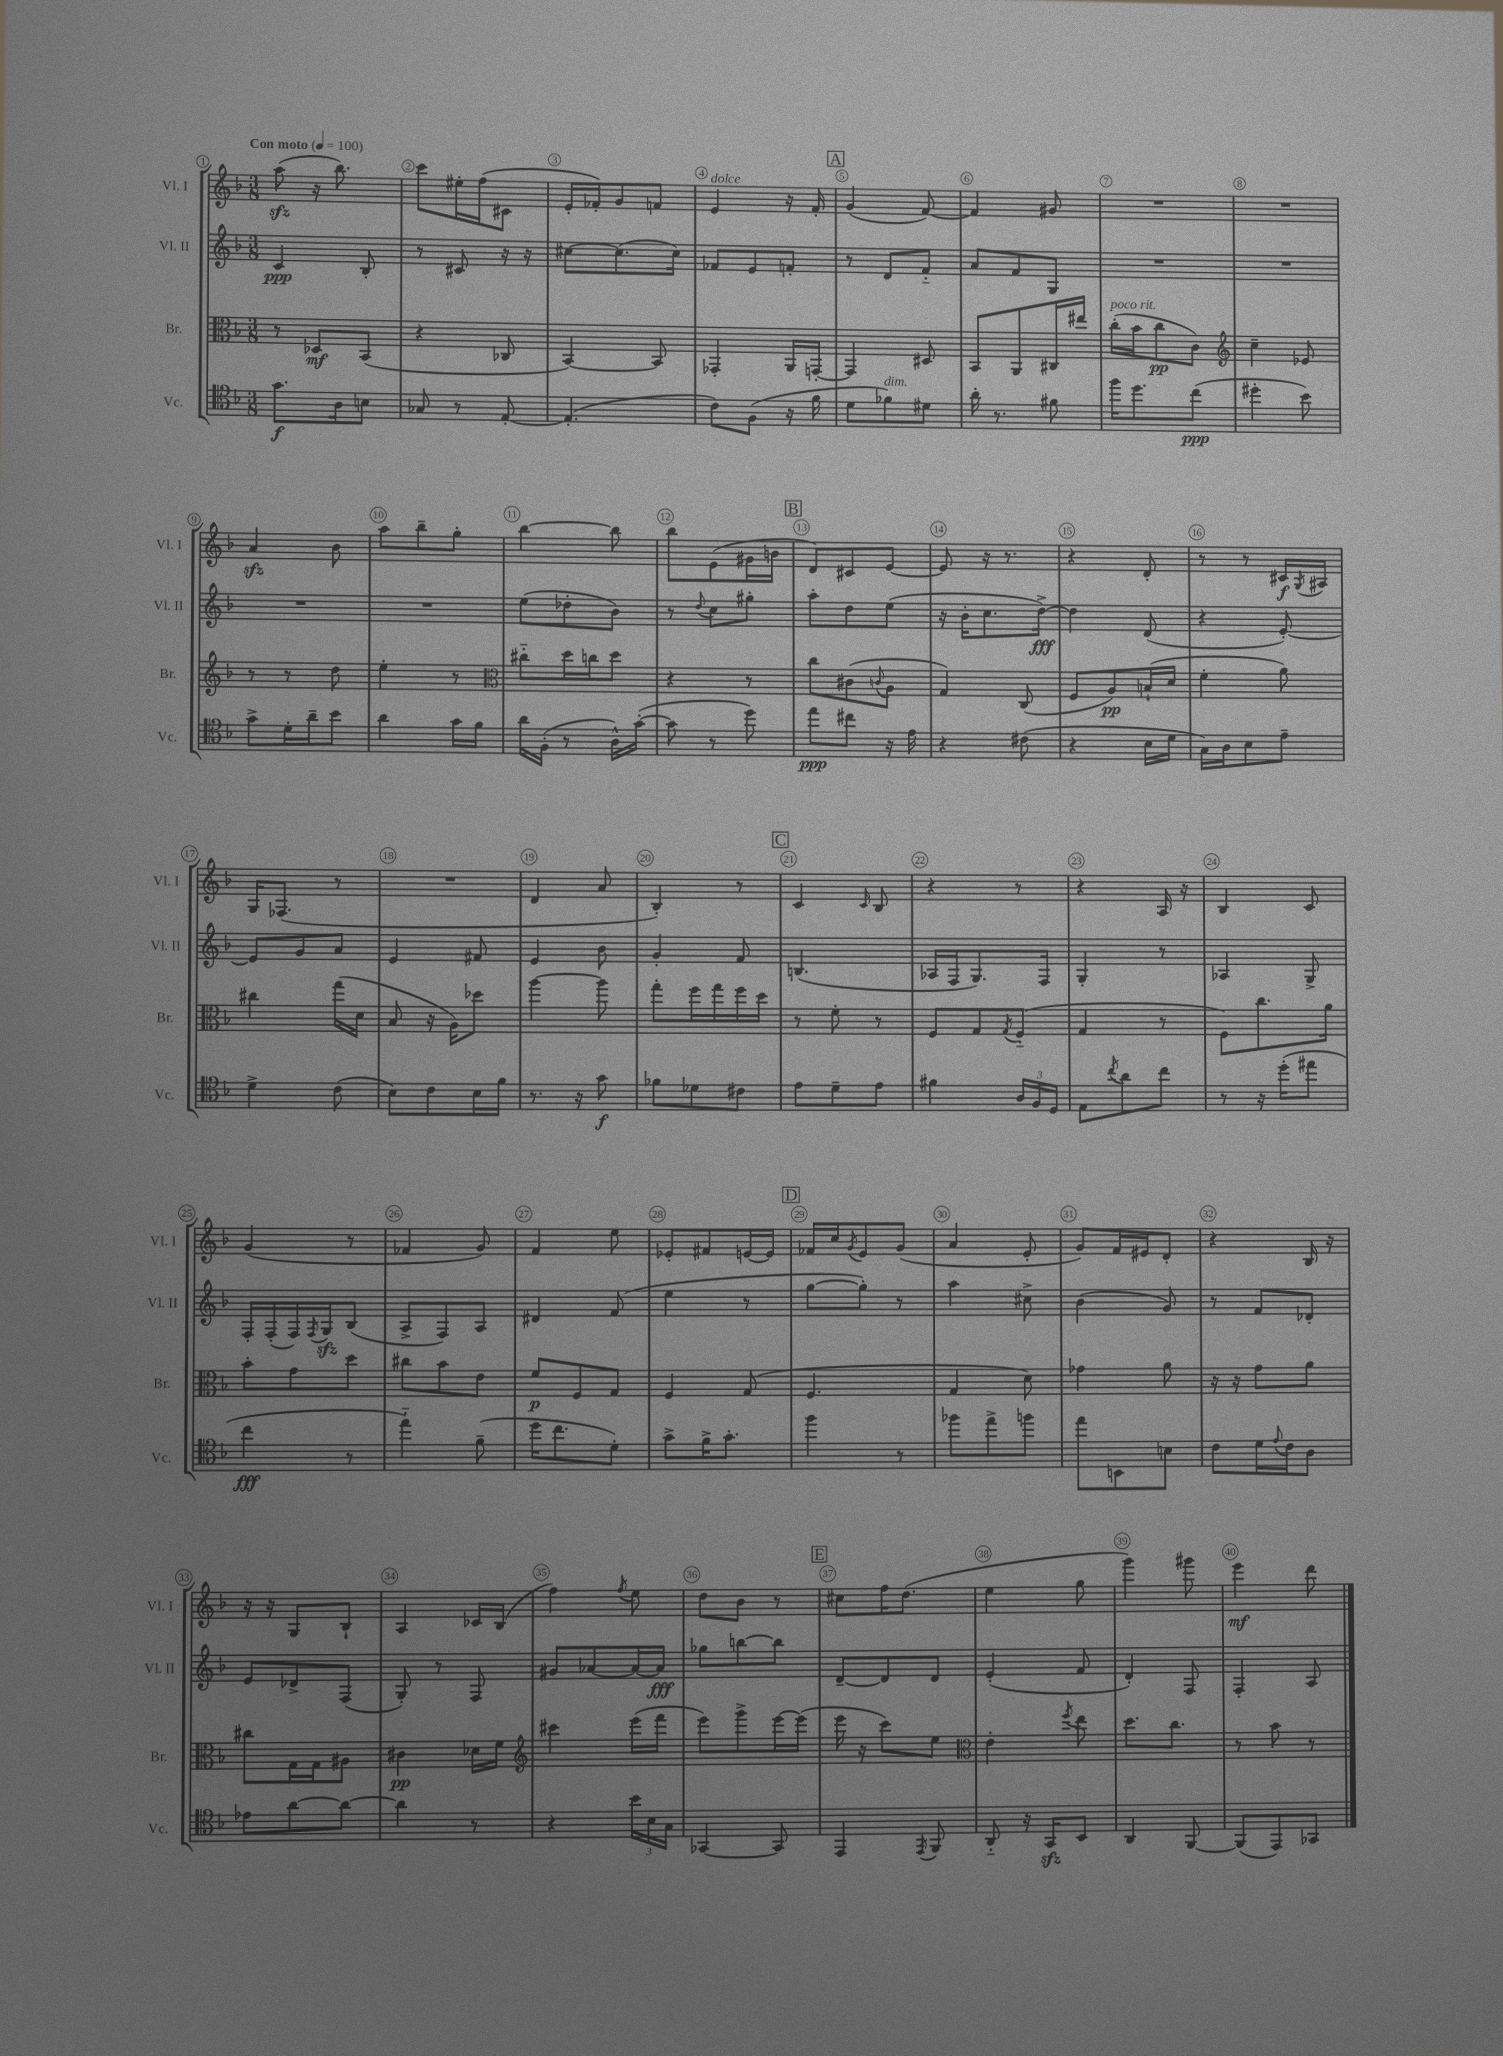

**kern	**dynam	**kern	**dynam	**kern	**dynam	**kern	**dynam
*part4	*part4	*part3	*part3	*part2	*part2	*part1	*part1
*staff4	*staff4	*staff3	*staff3	*staff2	*staff2	*staff1	*staff1
*I"Vc.	*	*I"Br.	*	*I"Vl. II	*	*I"Vl. I	*
*I'Vc.	*	*I'Br.	*	*I'Vl. II	*	*I'Vl. I	*
*clefC4	*	*clefC3	*	*clefG2	*	*clefG2	*
*k[b-]	*	*k[b-]	*	*k[b-]	*	*k[b-]	*
*M3/8	*	*M3/8	*	*M3/8	*	*M3/8	*
*MM100	*	*MM100	*	*MM100	*	*MM100	*
=1	=1	=1	=1	=1	=1	=1	=1
!	!	!	!	!	!	!LO:TX:a:B:t=Con moto	!
8.g\L	f	8r	.	4c/	ppp	(8aazz\	.
.	.	8D-X/L	mf	.	.	16r	.
16A\k	.	.	.	.	.	8.bb-\)	.
8Bn\J	.	(8BB-/J	.	8B-'/	.	.	.
=2	=2	=2	=2	=2	=2	=2	=2
8G-X/	.	4r	.	8r	.	8ccc\L	.
8r	.	.	.	8c#X/	.	16ee#X'\L	.
.	.	.	.	.	.	(16ff\J	.
[8E'/	.	8C-X/	.	16r	.	8c#X\J	.
.	.	.	.	16r	.	.	.
=3	=3	=3	=3	=3	=3	=3	=3
(4.E'/]	.	[4BB-/)	.	[8cc#X\L	.	16e'/LL	.
.	.	.	.	.	.	16f-X'/J)	.
.	.	.	.	(8.cc#\]	.	8g/	.
.	.	8BB-/]	.	.	.	8fn/J	.
.	.	.	.	16cc#\Jk)	.	.	.
=4	=4	=4	=4	=4	=4	=4	=4
!	!	!	!	!	!	!LO:TX:a:i:t=dolce	!
8c\L)	.	4GG-X'/	.	8f-X/L	.	4e/	.
(8F\J	.	.	.	8e/	.	.	.
16r	.	16AA/LL	.	8fn'/J	.	16r	.
16f\	.	[16GGn'/JJ	.	.	.	16f'/	.
!!LO:REH:place=s1:t=A
=5	=5	=5	=5	=5	=5	=5	=5
8d\L	.	4GG/]	.	8r	.	(4g/	.
!LO:TX:a:i:t=dim.	!	!	!	!	!	!	!
8f-X\)	.	.	.	8d/L	.	.	.
8d#X\J	.	8D#X/	.	8f/J	.	[8f/)	.
=6	=6	=6	=6	=6	=6	=6	=6
16a'\	.	8BB-/L	.	8a/L	.	4f/]	.
8.r	.	.	.	.	.	.	.
.	.	8AA/	.	8f/	.	.	.
8f#X\	.	16C#X/L	.	8G/J	.	8g#X/	.
.	.	16ee#X/JJ	.	.	.	.	.
=7	=7	=7	=7	=7	=7	=7	=7
!	!	!LO:TX:a:i:t=poco rit.	!	!	!	!	!
16ff\KL	.	(16cc'\LL	.	4.r	.	4.r	.
8.dd\	.	16b-\J	.	.	.	.	.
.	.	8cc\	pp	.	.	.	.
(8cc\J	ppp	8c\J)	.	.	.	.	.
=8	=8	=8	=8	=8	=8	=8	=8
*	*	*clefG2	*	*	*	*	*
4dd#X'\	.	4cc~\	.	4.r	.	4.r	.
8b-\)	.	8e-X/	.	.	.	.	.
!!LO:LB:g=z
=9	=9	=9	=9	=9	=9	=9	=9
8g^\L	.	8r	.	4.r	.	4azz/	.
16d'\L	.	8r	.	.	.	.	.
16a~\J	.	.	.	.	.	.	.
8b-\J	.	8dd\	.	.	.	8b-\	.
=10	=10	=10	=10	=10	=10	=10	=10
4a\	.	4ee'\	.	4.r	.	8aa\L	.
.	.	.	.	.	.	8bb-~\	.
16g\LL	.	8r	.	.	.	8gg'\J	.
16f\JJ	.	.	.	.	.	.	.
=11	=11	=11	=11	=11	=11	=11	=11
*	*	*clefC3	*	*	*	*	*
16a\LL	.	8cc#X\L	.	(8ee\L	.	[4bb-\	.
(16F'\JJ	.	.	.	.	.	.	.
8r	.	16dd\L	.	8dd-X'\	.	.	.
.	.	16ccn\J	.	.	.	.	.
16A^^\LL)	.	8dd\J	.	8b-\J)	.	8bb-\]	.
([16g'\JJ	.	.	.	.	.	.	.
=12	=12	=12	=12	=12	=12	=12	=12
8g\]	.	4r	.	8r	.	8bb-\L	.
.	.	.	.	8qqdd/	.	.	.
8r	.	.	.	8cc\L	.	(8e\	.
8dd\)	.	8r	.	8gg#X'\J	.	16g#X\L	.
.	.	.	.	.	.	16bn\JJ	.
!!LO:REH:place=s1:t=B
=13	=13	=13	=13	=13	=13	=13	=13
8ee\L	ppp	8cc\L	.	8aa'\L	.	8d/L)	.
8cc#X\J	.	(8c#X\	.	8dd\	.	8c#X/	.
.	.	8qqcn/	.	.	.	.	.
16r	.	8A\J	.	(8ee\J	.	[8e/J	.
16e\	.	.	.	.	.	.	.
=14	=14	=14	=14	=14	=14	=14	=14
4r	.	4G/)	.	16r	.	8e/]	.
.	.	.	.	16b-'\KL	.	.	.
.	.	.	.	8.cc\	.	16r	.
.	.	.	.	.	.	8.r	.
(8c#X\	.	(8C/	.	.	.	.	.
.	.	.	.	[16dd^\Jk)	fff	.	.
=15	=15	=15	=15	=15	=15	=15	=15
4r	.	8F/L	.	4dd\]	.	4r	.
.	.	8A/)	pp	.	.	.	.
16B-\LL	.	(16Bn`/L	.	(8d/	.	8d'/	.
16d\JJ	.	16d/JJ	.	.	.	.	.
=16	=16	=16	=16	=16	=16	=16	=16
16G\LL)	.	4f'\	.	4r	.	8r	.
16A\J	.	.	.	.	.	.	.
8B-\	.	.	.	.	.	8r	.
8e~\J	.	8a\)	.	[8e'/)	.	16c#X/LL	f
.	.	.	.	.	.	8qG/	.
.	.	.	.	.	.	16A#X/JJ	.
!!LO:LB:g=z
=17	=17	=17	=17	=17	=17	=17	=17
4d^\	.	4cc#X\	.	8e/L]	.	16G/KL	.
.	.	.	.	.	.	(8.F-X/J	.
.	.	.	.	8g/	.	.	.
(8c\	.	(16gg\LL	.	8a/J	.	8r	.
.	.	16d\JJ	.	.	.	.	.
=18	=18	=18	=18	=18	=18	=18	=18
8B-\L)	.	8B-/	.	4e/	.	4.r	.
8c\	.	16r	.	.	.	.	.
.	.	16A\KL)	.	.	.	.	.
16B-\L	.	8dd-X\J	.	8f#X/	.	.	.
16f\JJ	.	.	.	.	.	.	.
=19	=19	=19	=19	=19	=19	=19	=19
8.r	.	[4aa\	.	4e/	.	4d/	.
16r	.	.	.	.	.	.	.
8g\	f	8aa\]	.	8b-\	.	8a/	.
=20	=20	=20	=20	=20	=20	=20	=20
8f-X\L	.	8gg'\L	.	4g'/	.	4B-'/)	.
8d-X\	.	16ff\L	.	.	.	.	.
.	.	16gg\	.	.	.	.	.
8c#X\J	.	16ff\	.	8f/	.	8r	.
.	.	16dd\JJ	.	.	.	.	.
!!LO:REH:place=s1:t=C
=21	=21	=21	=21	=21	=21	=21	=21
8e\L	.	8r	.	(4.Bn/	.	4c/	.
8d~\	.	8f'\	.	.	.	.	.
.	.	.	.	.	.	16qqc/	.
8e\J	.	8r	.	.	.	8B-/	.
=22	=22	=22	=22	=22	=22	=22	=22
4f#X\	.	8F/L	.	16A-X/LL	.	4r	.
.	.	.	.	16F/J	.	.	.
.	.	8G/	.	8.G/)	.	.	.
.	.	8qG/	.	.	.	.	.
24A/LL	.	(8F/J	.	.	.	8r	.
24F/	.	.	.	.	.	.	.
.	.	.	.	16F/Jk	.	.	.
24D/JJ	.	.	.	.	.	.	.
=23	=23	=23	=23	=23	=23	=23	=23
8E\L	.	4G/	.	4G'/	.	4r	.
8qcc/	.	.	.	.	.	.	.
8a\	.	.	.	.	.	.	.
8cc\J	.	8r	.	8r	.	16A/	.
.	.	.	.	.	.	16r	.
=24	=24	=24	=24	=24	=24	=24	=24
8r	.	8F\L)	.	4A-X/	.	4B-/	.
16r	.	8.cc\	.	.	.	.	.
(16dd'\KL	.	.	.	.	.	.	.
8ee#X\J	.	.	.	8G^/	.	8c/	.
.	.	16a\Jk	.	.	.	.	.
!!LO:LB:g=z
=25	=25	=25	=25	=25	=25	=25	=25
4cc\	fff	8b-'\L	.	16F'/LL	.	(4g/	.
.	.	.	.	(16F'/	.	.	.
.	.	8g\	.	16F/)	.	.	.
.	.	.	.	8qF/	.	.	.
.	.	.	.	16Gzz/J	.	.	.
8r	.	8dd\J	.	(8B-/J	.	8r	.
=26	=26	=26	=26	=26	=26	=26	=26
4ee\)	.	8cc#X\L	.	8A^/L	.	4f-X/	.
.	.	8b-\	.	8F/)	.	.	.
(8f~\	.	8e\J	.	8A/J	.	8g/)	.
=27	=27	=27	=27	=27	=27	=27	=27
16dd\KL	.	8f/L	p	4d#X/	.	4f/	.
8.cc\	.	.	.	.	.	.	.
.	.	8F/	.	.	.	.	.
8d'\J)	.	8G/J	.	(8f/	.	8ee\	.
=28	=28	=28	=28	=28	=28	=28	=28
8g^\L	.	4F/	.	4ee\	.	8e-X'/L	.
16f^\K	.	.	.	.	.	8f#X/	.
8.g'\J	.	.	.	.	.	.	.
.	.	(8G/	.	8r	.	[16en/L	.
.	.	.	.	.	.	16e/JJ]	.
!!LO:REH:place=s1:t=D
=29	=29	=29	=29	=29	=29	=29	=29
4ff\	.	4.F/	.	[8gg\L	.	16f-X/LL	.
.	.	.	.	.	.	16cc/J	.
.	.	.	.	.	.	8qg/	.
.	.	.	.	8gg'\J])	.	8e/	.
8r	.	.	.	8r	.	(8g/J	.
=30	=30	=30	=30	=30	=30	=30	=30
8ff-X\L	.	4G/	.	4aa\	.	4a/	.
8ee^\	.	.	.	.	.	.	.
8ffn\J	.	8d\)	.	8cc#X^\	.	8e'/	.
=31	=31	=31	=31	=31	=31	=31	=31
8ee\L	.	4g-X\	.	(4b-\	.	8g/L)	.
8BBn\	.	.	.	.	.	16f/L	.
.	.	.	.	.	.	16e#X/J	.
8Bn\J	.	8a\	.	8g/)	.	8d'/J	.
=32	=32	=32	=32	=32	=32	=32	=32
8c\L	.	16r	.	8r	.	4r	.
.	.	16r	.	.	.	.	.
16d\L	.	8g\L	.	8f/L	.	.	.
8qqe/	.	.	.	.	.	.	.
16c\J	.	.	.	.	.	.	.
8A\J	.	8a\J	.	8d-X'/J	.	16B-/	.
.	.	.	.	.	.	16r	.
!!LO:LB:g=z
=33	=33	=33	=33	=33	=33	=33	=33
8e-X\L	.	8cc#X\L	.	8e/L	.	16r	.
.	.	.	.	.	.	16r	.
[8a\	.	16G\L	.	8d-X^/	.	8G/L	.
.	.	16G\J	.	.	.	.	.
8a\J_	.	8A#X\J	.	(8F/J	.	8B-`/J	.
=34	=34	=34	=34	=34	=34	=34	=34
4a\]	.	4c#X\	pp	8G'/)	.	4A/	.
.	.	.	.	8r	.	.	.
8r	.	16d-X\LL	.	8F/	.	16c-X/LL	.
.	.	16f\JJ	.	.	.	(16B-/JJ	.
=35	=35	=35	=35	=35	=35	=35	=35
*	*	*clefG2	*	*	*	*	*
4r	.	4ccc#X\	.	8g#X/L	.	4ff\)	.
.	.	.	.	[8a-X/	.	.	.
.	.	.	.	.	.	8qff/	.
24b-\LL	.	(16eee\LL	.	16a-/L_	.	8ee\	.
24B-\	.	.	.	.	.	.	.
.	.	16fff\JJ	.	16a-/JJ]	fff	.	.
24G\JJ	.	.	.	.	.	.	.
=36	=36	=36	=36	=36	=36	=36	=36
[4GG-X/	.	8eee\L)	.	8gg-X\L	.	8dd\L	.
.	.	8ggg^\	.	[8bbn\	.	8b-\J	.
8GG-/]	.	[16eee\L	.	8bb\J]	.	8r	.
.	.	(16eee\JJ]	.	.	.	.	.
!!LO:REH:place=s1:t=E
=37	=37	=37	=37	=37	=37	=37	=37
4EE/	.	16eee\	.	[8d~/L	.	8cc#X\L	.
.	.	16r	.	.	.	.	.
.	.	8ccc\L)	.	8d/]	.	16ff\K	.
.	.	.	.	.	.	(8.dd\J	.
8qEE/	.	.	.	.	.	.	.
8FF/	.	8ee\J	.	8d/J	.	.	.
=38	=38	=38	=38	=38	=38	=38	=38
*	*	*clefC3	*	*	*	*	*
8AA/	.	4e'\	.	(4e'/	.	4ee\	.
16r	.	.	.	.	.	.	.
16GGzz/KL	.	.	.	.	.	.	.
.	.	8qff/	.	.	.	.	.
8BB-/J	.	8ee\	.	8f/	.	8gg\	.
=39	=39	=39	=39	=39	=39	=39	=39
4AA/	.	8.dd\L	.	4d'/)	.	4ggg\)	.
.	.	8.cc\J	.	.	.	.	.
[8FF/	.	.	.	8F/	.	8ggg#X\	.
=40	=40	=40	=40	=40	=40	=40	=40
(8FF/L]	.	8r	.	4F'/	.	4eee\	mf
8EE/)	.	8b-\	.	.	.	.	.
8GG-X/J	.	8r	.	8A/	.	8ddd\	.
==	==	==	==	==	==	==	==
*-	*-	*-	*-	*-	*-	*-	*-
